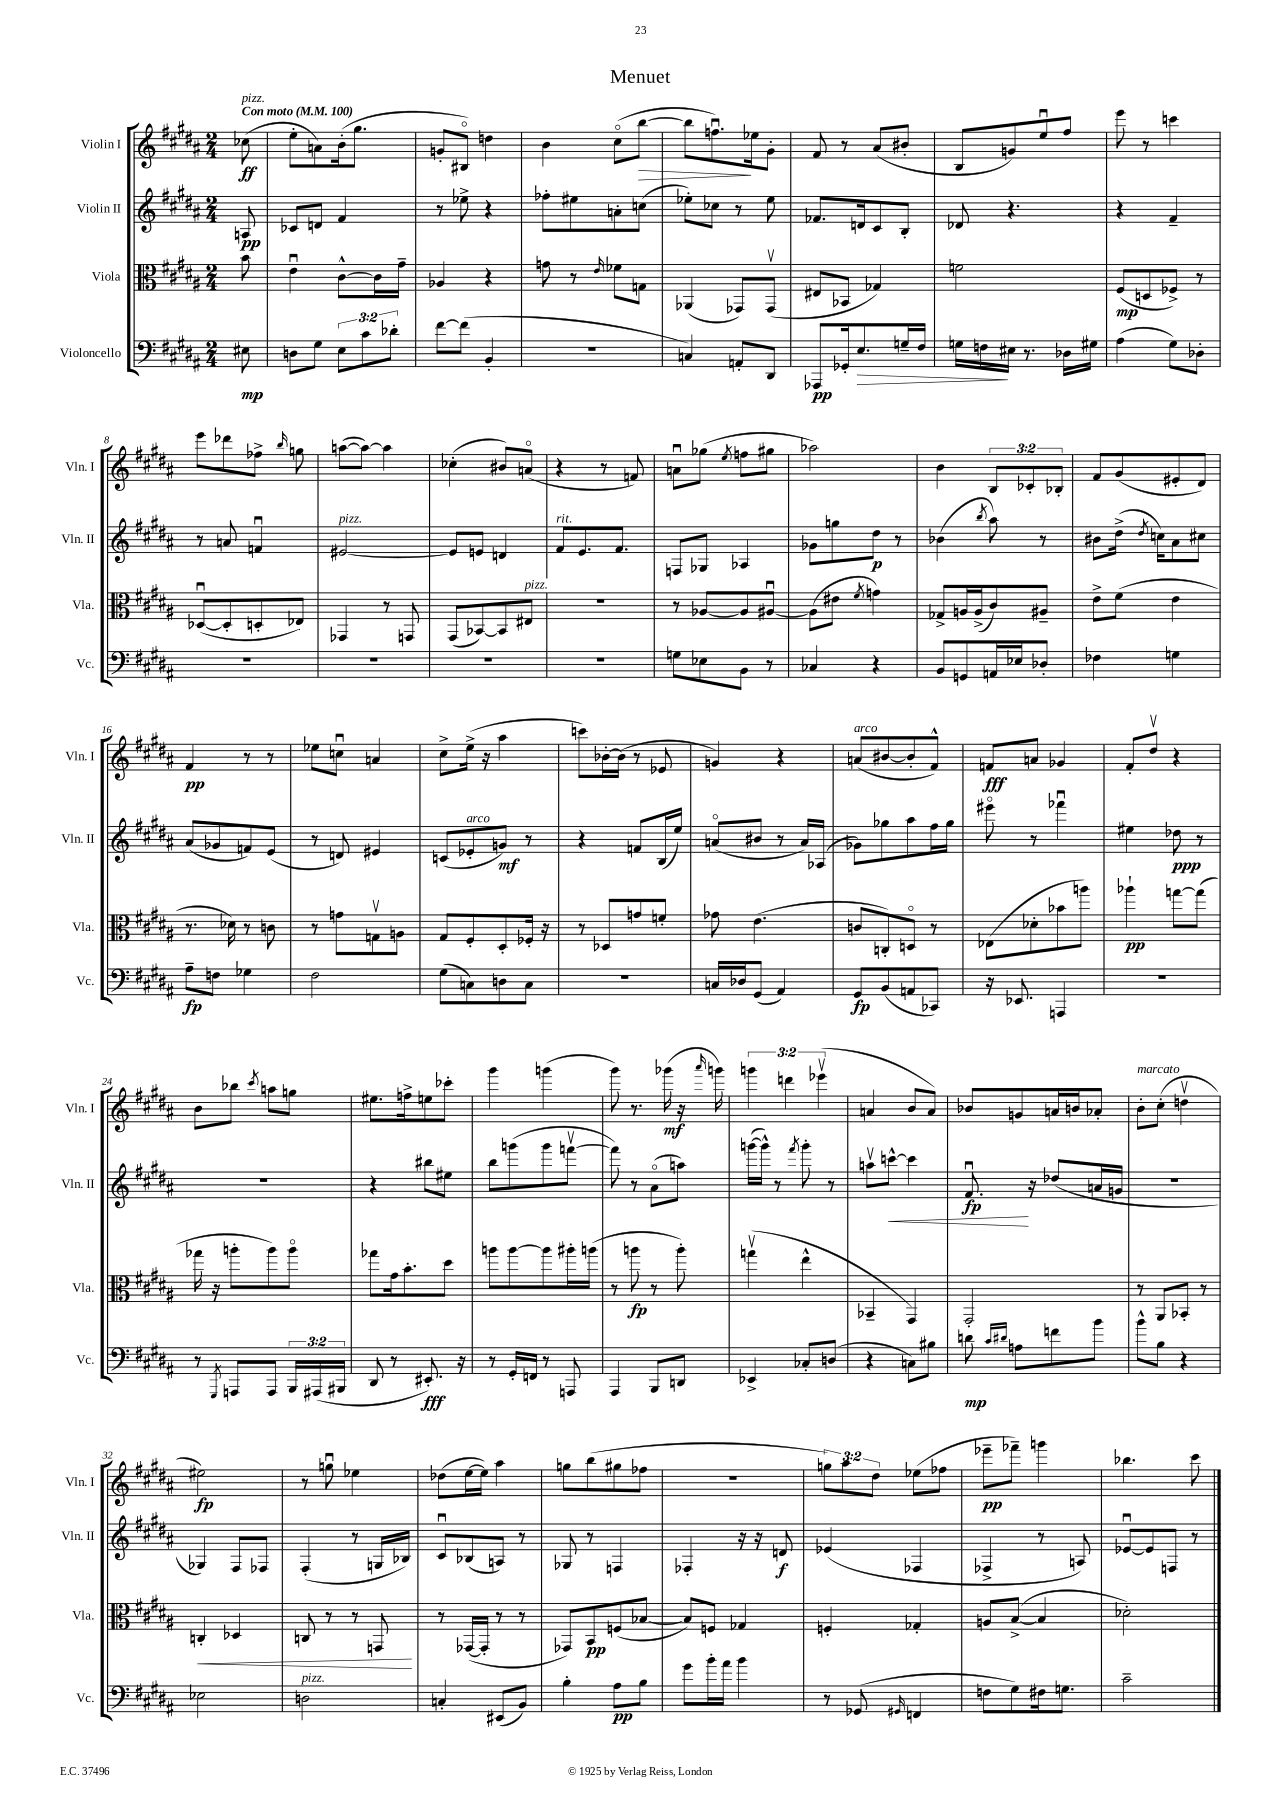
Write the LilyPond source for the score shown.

\header { title = "Menuet" }
<<
\new StaffGroup <<
\new Staff = "s0" \with { instrumentName = "Violin I" shortInstrumentName = "Vln. I" } {
    \clef treble \key b \major \numericTimeSignature \time 2/4 \override Staff.TupletNumber.text = #tuplet-number::calc-fraction-text \partial 8 \tempo "Con moto" 4 = 100
    \autoBeamOff ces''8\ff^\markup { \italic "pizz." }( |
    e''8[-. a'8) b'16-.( gis''8.] |
    g'8[-. bis8]\flageolet) d''4 |
    b'4 cis''8[\flageolet( b''8]~\> |
    b''8[ f''8.\downbow\!) ees''16 gis'8]-. |
    fis'8 r8 ais'8[( bis'8]-. |
    b8[ g'8) e''8\downbow fis''8] |
    e'''8 r8 c'''4 |
    e'''8[ des'''8 fes''8]-> \grace { b''16 } g''8 |
    a''8[~( a''8]~) a''4 |
    ces''4-.( bis'8[) a'8]\flageolet( |
    r4 r8 f'8) |
    a'8[\downbow ges''8]( \acciaccatura { e''8 } f''8[ gis''8] |
    aes''2) |
    b'4 \tuplet 3/2 { b8[ ces'8-. bes8]-. } |
    fis'8[ gis'8( eis'8-. dis'8]) |
    fis'4\pp r8 r8 |
    ees''8[ c''8]\downbow a'4 |
    cis''8[-> e''16]->( r16 ais''4 |
    c'''8[) bes'16~-. bes'16]( r8 ees'8 |
    g'4) r4 |
    a'8[^\markup { \italic "arco" }( bis'8~ bis'8-. fis'8]-^) |
    f'8[\fff a'8] ges'4 |
    fis'8[-. dis''8]\upbow r4 |
    b'8[ bes''8] \acciaccatura { cis'''8 } a''8[ g''8] |
    eis''8.[ f''16-> e''8 ces'''8]-. |
    gis'''4 g'''4( |
    gis'''8) r8. ges'''16\mf( r16 \grace { ais'''16 } g'''16) |
    \tuplet 3/2 { g'''4 d'''4 ees'''4\upbow( } |
    a'4 b'8[ a'8]) |
    bes'8[ g'8 a'16 b'16 aes'8]-. |
    b'8[-.^\markup { \italic "marcato" } cis''8]-.( d''4\upbow |
    eis''2\fp) |
    r8 g''8\downbow ees''4 |
    des''8[( e''16~ e''16]) ais''4 |
    g''8[ b''8( gis''8 fes''8] |
    R2 |
    \tuplet 3/2 { g''8[) ais''8 dis''8] } ees''8[( fes''8] |
    ees'''8[--\pp fes'''8]--) g'''4 |
    bes''4. cis'''8 \bar "|." |
}
\new Staff = "s1" \with { instrumentName = "Violin II" shortInstrumentName = "Vln. II" } {
    \clef treble \key b \major \numericTimeSignature \time 2/4 \partial 8
    \autoBeamOff a8\pp |
    ces'8[ d'8] fis'4 |
    r8 ees''8-> r4 |
    fes''8[-. eis''8 a'8-. c''8]( |
    ees''8[-.) ces''8] r8 ees''8 |
    fes'8.[ d'16 cis'8 b8]-. |
    des'8 r4. |
    r4 fis'4-- |
    r8 a'8 f'4\downbow |
    eis'2~^\markup { \italic "pizz." } |
    eis'8[ e'8] d'4 |
    fis'8[^\markup { \italic "rit." } e'8. fis'8.] |
    f8[ ges8] aes4 |
    ges'8[ g''8 dis''8]\p r8 |
    bes'4( \acciaccatura { b''8 } ais''8) r8 |
    bis'8[ dis''16]->( \acciaccatura { dis''8 } c''16[) ais'8 cis''8] |
    ais'8[( ges'8 f'8) e'8]( |
    r8 d'8) eis'4 |
    c'8[( ees'8-.^\markup { \italic "arco" } g'8]\mf) r8 |
    r4 f'8[ b16( e''16]) |
    a'8[\flageolet( bis'8] r8 a'16[) aes16]( |
    ges'8[) ges''8 ais''8 fis''16 ges''16] |
    eis'''8\flageolet r8 fes'''4\downbow |
    eis''4 des''8\ppp r8 |
    R2 |
    r4 bis''8[ eis''8] |
    b''8[ g'''8( g'''8 f'''8]~\upbow |
    f'''8) r8 ais'8[\flageolet( a''8]) |
    g'''16[~( g'''16]-^) r8 \acciaccatura { fis'''8 } g'''8-. r8 |
    a''8[\upbow c'''8]~-^\< c'''4 |
    fis'8.\downbow\fp\! r16 des''8[( a'16 g'16] |
    R2 |
    ges4) fis8[ fes8] |
    fis4-.( r8 g16[ bes16]) |
    cis'8[\downbow bes8( a8]) r8 |
    ges8 r8 f4 |
    fes4-. r16 r16 d'8\f |
    ees'4( fes4 |
    fes4-> r8 a8) |
    ees'8[~\downbow ees'8 f8] r8 \bar "|." |
}
\new Staff = "s2" \with { instrumentName = "Viola" shortInstrumentName = "Vla." } {
    \clef alto \key b \major \numericTimeSignature \time 2/4 \partial 8
    \autoBeamOff b'8 |
    e'4\downbow cis'8[~-^ cis'16 gis'16]-- |
    aes4 r4 |
    g'8 r8 \grace { e'16 } fes'8[ g8] |
    aes,4( ges,8[) ges,8]\upbow( |
    eis8[ bes,8] ges4) |
    f'2 |
    fis8[\mp( d8 fes8]->) r8 |
    des8[~\downbow( des8-. d8-. ees8]) |
    ges,4 r8 g,8 |
    gis,8[( bes,8~) bes,8 eis8]^\markup { \italic "pizz." } |
    R2 |
    r8 aes8[~ aes8 ais8]~\downbow |
    ais8[( eis'8] \acciaccatura { fis'8 } g'4) |
    ges8[-> a16 a16->( cis'8) ais8]-- |
    e'8[-> fis'8]( e'4 |
    r8. des'16) r8 c'8 |
    r8 g'8[ g8\upbow a8] |
    gis8[ fis8-. dis8-. fes16]-. r16 |
    r8 des8[ g'8 f'8]-. |
    ges'8 e'4.( |
    c'8[ c8-.) d8]\flageolet r8 |
    ees8[( des'8-. bes'8 a''8]) |
    aes''4-!\pp g''8[~ g''8]( |
    ges''16 r16 a''8[-. a''8) a''8]\flageolet |
    ges''8[ gis'16 b'8.-. dis''8] |
    a''8[ a''8~ a''8 ais''16-. a''16]( |
    r8 a''8\fp r8 a''8-.) |
    g''4\upbow( e''4-^ |
    bes,4-- gis,4) |
    gis,2-. |
    r8 ais,8[ bes,8]-. r8 |
    c4-.\< des4 |
    c8 r8 r8 g,8\! |
    r8 ges,16[~( ges,16]-. r8 r8 |
    ges,8[) b,8\pp f8( bes8]~ |
    bes8[) f8] ges4 |
    f4-. ges4-. |
    a8[ b8]~->( b4 |
    des'2-.) \bar "|." |
}
\new Staff = "s3" \with { instrumentName = "Violoncello" shortInstrumentName = "Vc." } {
    \clef bass \key b \major \numericTimeSignature \time 2/4 \override Staff.TupletNumber.text = #tuplet-number::calc-fraction-text \partial 8
    \autoBeamOff eis8\mp |
    d8[ gis8] \tuplet 3/2 { e8[ cis'8 des'8]-. } |
    fis'8[~ fis'8]( b,4-. |
    r2 |
    c4) a,8[-. dis,8] |
    aes,,8[\pp ges,16-. e8.\> g16-- fis16] |
    g16[ f16\! eis16] r8. des16[ gis16] |
    ais4( gis8[) des8]-. |
    R2 |
    R2 |
    R2 |
    R2 |
    g8[ ees8 b,8] r8 |
    ces4 r4 |
    b,8[ g,8 a,16 ees16 des8]-. |
    fes4 g4 |
    ais8[--\fp f8] ges4 |
    fis2 |
    gis8[( c8) d8 c8] |
    R2 |
    c16[ des16 gis,8]( ais,4) |
    gis,8[\fp b,8( a,8 ces,8]) |
    r16 ees,8. a,,4 |
    R2 |
    r8 \acciaccatura { gis,,8 } a,,8[ a,,8] \tuplet 3/2 { b,,16[ ais,,16( bis,,16] } |
    dis,8 r8 eis,8.-.\fff) r16 |
    r8 gis,16[-. f,16] r8 a,,8 |
    ais,,4 b,,8[ d,8] |
    ees,4-> ces8[-. d8]( |
    r4 c8[) bis8] |
    d'8\mp \grace { cis'16[ dis'16] } a8[ f'8 b'8] |
    b'8[-^ b8] r4 |
    ees2 |
    d2^\markup { \italic "pizz." } |
    c4-. eis,8[( b,8]) |
    b4-. ais8[\pp b8] |
    gis'8[ b'16-. ais'16] b'4 |
    r8 ges,8( \grace { gis,16 } f,4 |
    f8[ gis8) fis16 g8.] |
    cis'2-- \bar "|." |
}
>>
>>
